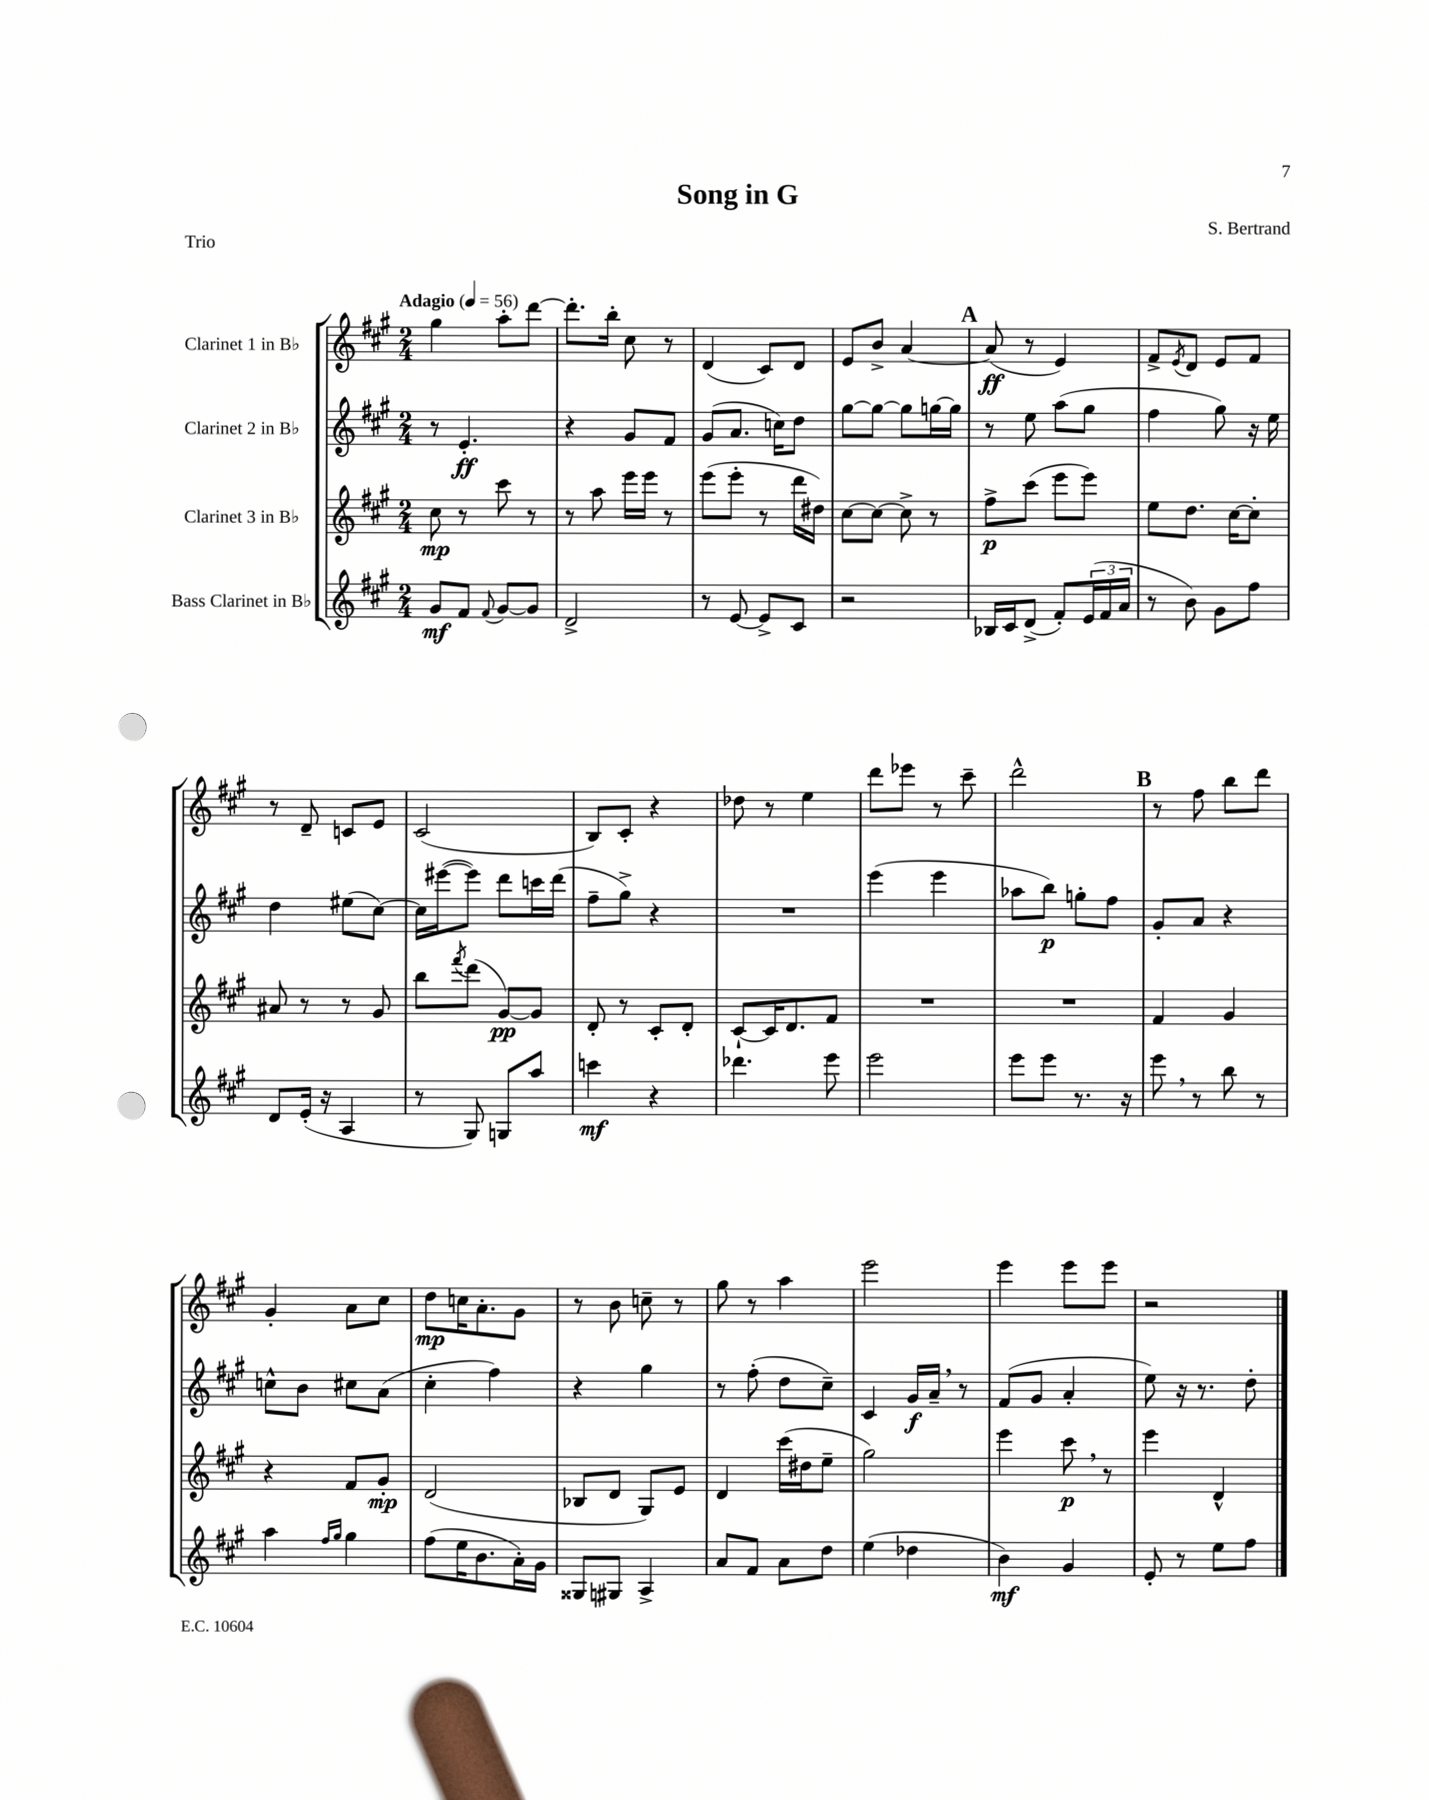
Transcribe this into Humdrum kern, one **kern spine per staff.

**kern	**dynam	**kern	**dynam	**kern	**dynam	**kern	**dynam
*part4	*part4	*part3	*part3	*part2	*part2	*part1	*part1
*staff4	*staff4	*staff3	*staff3	*staff2	*staff2	*staff1	*staff1
*I"Bass Clarinet in B♭	*	*I"Clarinet 3 in B♭	*	*I"Clarinet 2 in B♭	*	*I"Clarinet 1 in B♭	*
*clefG2	*	*clefG2	*	*clefG2	*	*clefG2	*
*k[f#c#g#]	*	*k[f#c#g#]	*	*k[f#c#g#]	*	*k[f#c#g#]	*
*M2/4	*	*M2/4	*	*M2/4	*	*M2/4	*
*MM56	*	*MM56	*	*MM56	*	*MM56	*
=1	=1	=1	=1	=1	=1	=1	=1
!	!	!	!	!	!	!LO:TX:a:B:t=Adagio	!
8g#/L	mf	8cc#\	mp	8r	.	4gg#\	.
8f#/J	.	8r	.	4.e'/	ff	.	.
8qqf#/	.	.	.	.	.	.	.
[8g#/L	.	8ccc#\	.	.	.	8aa'\L	.
8g#/J]	.	8r	.	.	.	[8ddd\J	.
=2	=2	=2	=2	=2	=2	=2	=2
2d^/	.	8r	.	4r	.	8.ddd'\L]	.
.	.	8aa\	.	.	.	.	.
.	.	.	.	.	.	16bb'\Jk	.
.	.	16eee\LL	.	8g#/L	.	8cc#\	.
.	.	16eee\JJ	.	.	.	.	.
.	.	8r	.	8f#/J	.	8r	.
=3	=3	=3	=3	=3	=3	=3	=3
8r	.	(8eee\L	.	(8g#/L	.	(4d/	.
[8e/	.	8eee'\J	.	8.a/J	.	.	.
8e^/L]	.	8r	.	.	.	8c#/L)	.
.	.	.	.	16ccn\KL)	.	.	.
8c#/J	.	16ddd\LL	.	8dd\J	.	8d/J	.
.	.	16dd#X\JJ)	.	.	.	.	.
=4	=4	=4	=4	=4	=4	=4	=4
2r	.	[8cc#\L	.	[8gg#\L	.	8e/L	.
.	.	8cc#\J_	.	8gg#\J_	.	8b^/J	.
.	.	8cc#^\]	.	8gg#\L]	.	[4a/	.
.	.	8r	.	[16ggn\L	.	.	.
.	.	.	.	16gg\JJ]	.	.	.
!!LO:REH:place=s1:t=A
=5	=5	=5	=5	=5	=5	=5	=5
16B-X/LL	.	8ff#^\L	p	8r	.	(8a/]	ff
16c#/J	.	.	.	.	.	.	.
(8d^/J	.	(8ccc#\J	.	8ee\	.	8r	.
8f#'/L)	.	8eee\L	.	(8aa\L	.	4e/)	.
(24e/L	.	8eee\J)	.	8gg#\J	.	.	.
24f#/	.	.	.	.	.	.	.
24a/JJ	.	.	.	.	.	.	.
=6	=6	=6	=6	=6	=6	=6	=6
8r	.	8ee\L	.	4ff#\	.	8f#^/L	.
.	.	.	.	.	.	8qe/	.
8b\)	.	8.dd\J	.	.	.	8d/J	.
8g#\L	.	.	.	8gg#\)	.	8e/L	.
.	.	[16cc#\KL	.	.	.	.	.
8ff#\J	.	8cc#'\J]	.	16r	.	8f#/J	.
.	.	.	.	16ee\	.	.	.
!!LO:LB:g=z
=7	=7	=7	=7	=7	=7	=7	=7
8d/L	.	8a#X/	.	4dd\	.	8r	.
(16e'/Jk	.	8r	.	.	.	8d~/	.
16r	.	.	.	.	.	.	.
4A/	.	8r	.	(8ee#X\L	.	8cn/L	.
.	.	8g#/	.	[8cc#\J)	.	8e/J	.
=8	=8	=8	=8	=8	=8	=8	=8
8r	.	8bb\L	.	16cc#\LL]	.	(2c#/	.
.	.	.	.	([16eee#X\J	.	.	.
.	.	8qfff#/	.	.	.	.	.
8G#/)	.	(8ddd\J	.	8eee#\J])	.	.	.
8Gn/L	.	[8g#/L)	pp	8ddd\L	.	.	.
8aa/J	.	8g#/J]	.	16cccn\L	.	.	.
.	.	.	.	(16ddd\JJ	.	.	.
=9	=9	=9	=9	=9	=9	=9	=9
4cccn\	mf	8d'/	.	8ff#~\L	.	8B/L)	.
.	.	8r	.	8gg#^\J)	.	8c#'/J	.
4r	.	8c#'/L	.	4r	.	4r	.
.	.	8d'/J	.	.	.	.	.
=10	=10	=10	=10	=10	=10	=10	=10
4.ddd-X\	.	[8c#`/L	.	2r	.	8dd-X\	.
.	.	16c#/K]	.	.	.	8r	.
.	.	8.d/	.	.	.	.	.
.	.	.	.	.	.	4ee\	.
8eee\	.	8f#/J	.	.	.	.	.
=11	=11	=11	=11	=11	=11	=11	=11
2eee\	.	2r	.	(4eee\	.	8ddd\L	.
.	.	.	.	.	.	8eee-X\J	.
.	.	.	.	4eee\	.	8r	.
.	.	.	.	.	.	8ccc#~\	.
=12	=12	=12	=12	=12	=12	=12	=12
8eee\L	.	2r	.	8aa-X\L	.	2ddd^^\	.
8eee\J	.	.	.	8bb\J)	p	.	.
8.r	.	.	.	8ggn'\L	.	.	.
.	.	.	.	8ff#\J	.	.	.
16r	.	.	.	.	.	.	.
!!LO:REH:place=s1:t=B
=13	=13	=13	=13	=13	=13	=13	=13
8eee,\	.	4f#/	.	8g#'/L	.	8r	.
8r	.	.	.	8a/J	.	8ff#\	.
8bb\	.	4g#/	.	4r	.	8bb\L	.
8r	.	.	.	.	.	8ddd\J	.
!!LO:LB:g=z
=14	=14	=14	=14	=14	=14	=14	=14
4aa\	.	4r	.	8ccn^^\L	.	4g#'/	.
.	.	.	.	8b\J	.	.	.
16qqff#/LL	.	.	.	.	.	.	.
16qqgg#/JJ	.	.	.	.	.	.	.
4gg#\	.	8f#/L	.	8cc#X\L	.	8a\L	.
.	.	8g#'/J	mp	(8a\J	.	8cc#\J	.
=15	=15	=15	=15	=15	=15	=15	=15
(8ff#\L	.	(2d/	.	4cc#'\	.	8dd\L	mp
16ee\K	.	.	.	.	.	16ccn\K	.
8.b\	.	.	.	.	.	8.a'\	.
.	.	.	.	4ff#\)	.	.	.
16a'\L)	.	.	.	.	.	8g#\J	.
16g#\JJ	.	.	.	.	.	.	.
=16	=16	=16	=16	=16	=16	=16	=16
8G##X/L	.	8B-X/L	.	4r	.	8r	.
8G#X/J	.	8d/J	.	.	.	8b\	.
4A^/	.	8G#/L)	.	4gg#\	.	8ccn~\	.
.	.	8e/J	.	.	.	8r	.
=17	=17	=17	=17	=17	=17	=17	=17
8a/L	.	4d/	.	8r	.	8gg#\	.
8f#/J	.	.	.	(8ff#'\	.	8r	.
8a\L	.	(16ccc#\LL	.	8dd\L	.	4aa\	.
.	.	16dd#X\J	.	.	.	.	.
8dd\J	.	8ee~\J	.	8cc#~\J)	.	.	.
=18	=18	=18	=18	=18	=18	=18	=18
(4ee\	.	2gg#\)	.	4c#/	.	2eee\	.
4dd-X\	.	.	.	16g#/LL	f	.	.
.	.	.	.	16a~,/JJ	.	.	.
.	.	.	.	8r	.	.	.
=19	=19	=19	=19	=19	=19	=19	=19
4b\)	mf	4eee\	.	(8f#/L	.	4eee\	.
.	.	.	.	8g#/J	.	.	.
4g#/	.	8ccc#,\	p	4a'/	.	8eee\L	.
.	.	8r	.	.	.	8eee\J	.
=20	=20	=20	=20	=20	=20	=20	=20
8e'/	.	4eee\	.	8ee\)	.	2r	.
8r	.	.	.	16r	.	.	.
.	.	.	.	8.r	.	.	.
8ee\L	.	4d^^/	.	.	.	.	.
8ff#\J	.	.	.	8dd'\	.	.	.
==	==	==	==	==	==	==	==
*-	*-	*-	*-	*-	*-	*-	*-
